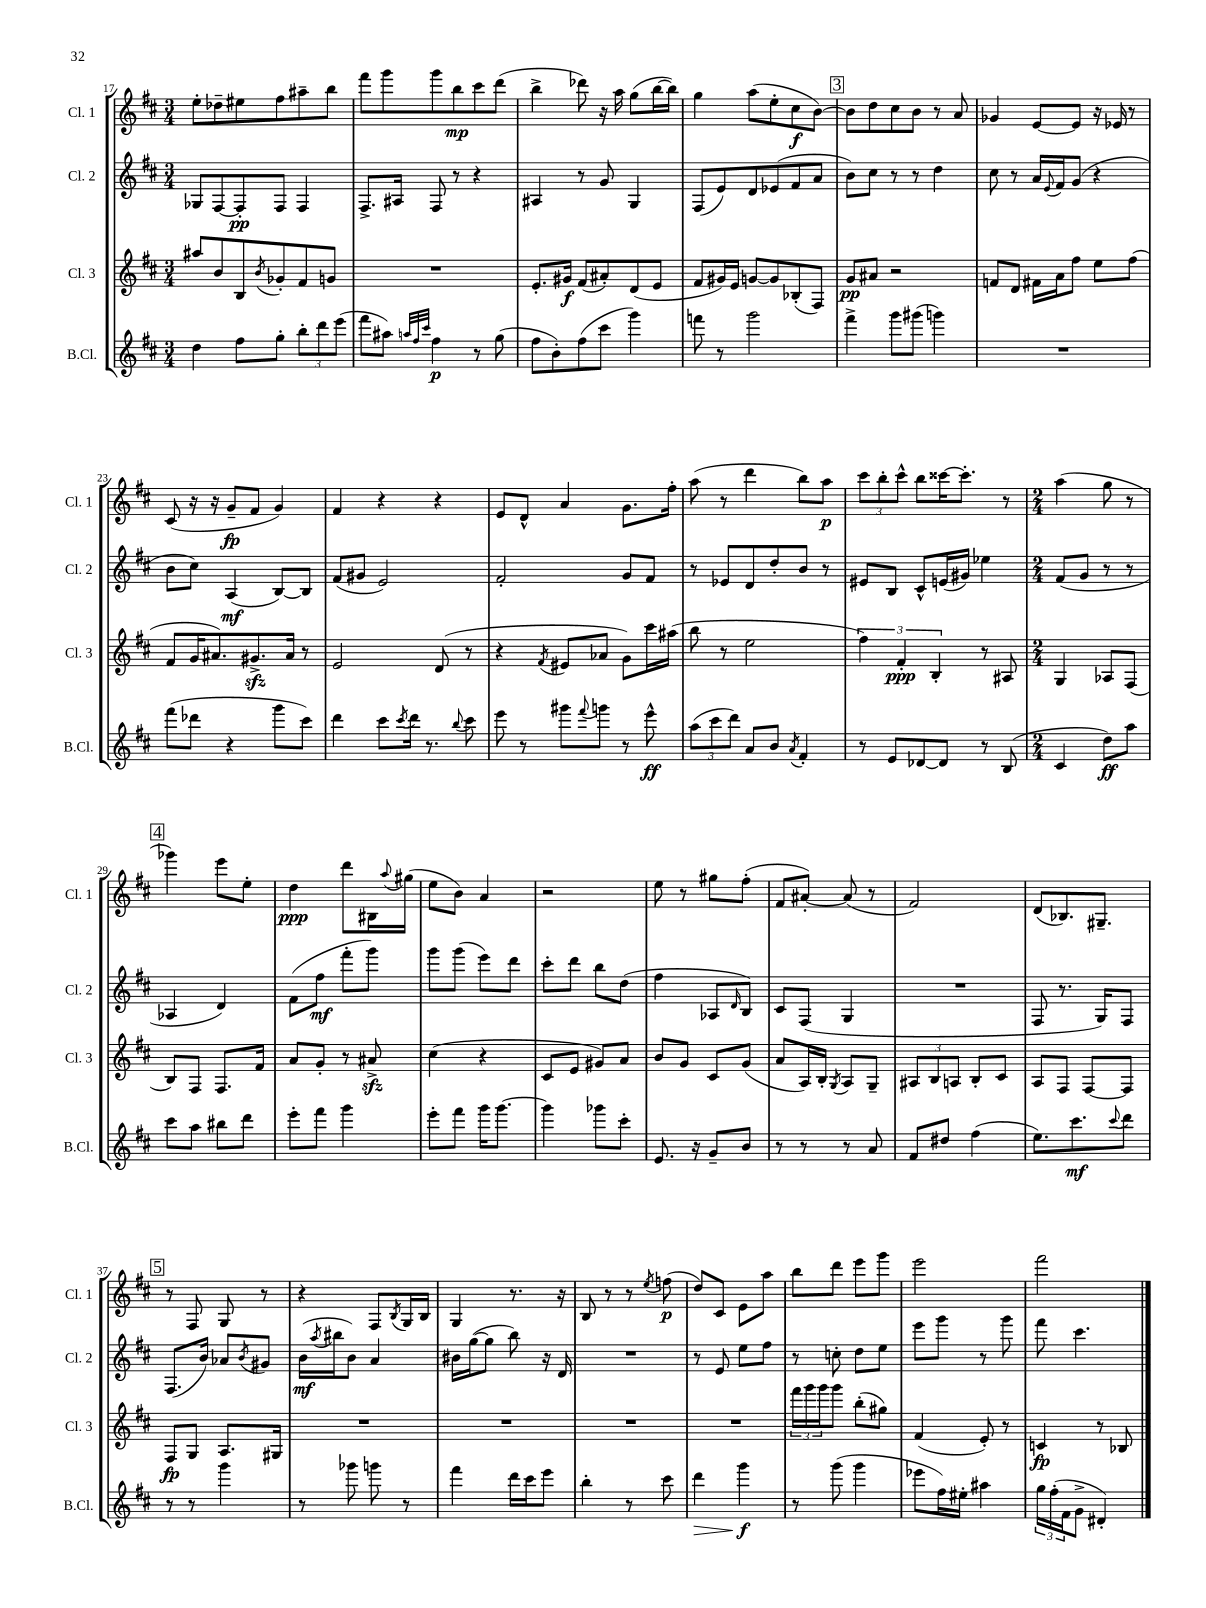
<<
\new StaffGroup <<
\new Staff = "s0" \with { instrumentName = "Cl. 1" shortInstrumentName = "Cl. 1" } {
    \clef treble \key d \major \numericTimeSignature \time 3/4
    e''8-. des''8-- eis''8 fis''8 ais''8-- b''8 |
    fis'''8 g'''8 g'''8 b''8\mp cis'''8 d'''8( |
    b''4-> des'''8) r16 a''16 g''8( b''16~ b''16) |
    g''4 a''8( e''8-. cis''8\f b'8~) |
    \mark \markup { \box "3" } b'8 d''8 cis''8 b'8 r8 a'8 |
    ges'4 e'8~ e'8 r16 ees'16 r8 |
    cis'8( r16 r16 g'8--\fp fis'8 g'4) |
    fis'4 r4 r4 |
    e'8 d'8-^ a'4 g'8. fis''16-. |
    a''8( r8 d'''4 b''8) a''8\p |
    \tuplet 3/2 { cis'''8 b''8-. cis'''8-^ } b''8 cisis'''16~ cisis'''8.-. r8 |
    \numericTimeSignature \time 2/4 a''4( g''8 r8 |
    \mark \markup { \box "4" } ges'''4) e'''8 e''8-. |
    d''4\ppp d'''8 bis16 \appoggiatura { a''8 } gis''16( |
    e''8 b'8) a'4 |
    r2 |
    e''8 r8 gis''8 fis''8-.( |
    fis'8 ais'8~-.) ais'8( r8 |
    fis'2) |
    d'8( bes8.) gis8.-- |
    \mark \markup { \box "5" } r8 fis8 g8 r8 |
    r4 fis8 \acciaccatura { b8 } g16 b16 |
    g4 r8. r16 |
    b8 r8 r8 \acciaccatura { e''8 } f''8\p( |
    d''8) cis'8 e'8 a''8 |
    b''8 d'''8 e'''8 g'''8 |
    e'''2 |
    fis'''2 \bar "|." |
}
\new Staff = "s1" \with { instrumentName = "Cl. 2" shortInstrumentName = "Cl. 2" } {
    \clef treble \key d \major \numericTimeSignature \time 3/4
    ges8 fis8~ fis8-.\pp fis8 fis4 |
    fis8.-> ais16 fis8 r8 r4 |
    ais4 r8 g'8 g4 |
    fis8( e'8) d'8 ees'8( fis'8 a'8 |
    \mark \markup { \box "3" } b'8) cis''8 r8 r8 d''4 |
    cis''8 r8 a'16 \appoggiatura { e'8 } fis'16 g'8( r4 |
    b'8 cis''8) a4\mf( b8~) b8 |
    fis'8( gis'8 e'2) |
    fis'2-. g'8 fis'8 |
    r8 ees'8 d'8 d''8-. b'8 r8 |
    eis'8 b8 cis'8-^ e'16( gis'16) ees''4 |
    \numericTimeSignature \time 2/4 fis'8( g'8 r8 r8 |
    \mark \markup { \box "4" } aes4 d'4) |
    fis'8( fis''8\mf fis'''8-. g'''8) |
    g'''8 g'''8( e'''8) d'''8 |
    cis'''8-. d'''8 b''8 d''8( |
    fis''4 aes8 \grace { d'16 } b8) |
    cis'8 fis8( g4 |
    R2 |
    fis8 r8. g16) fis8 |
    \mark \markup { \box "5" } fis8.( b'16) aes'8 \acciaccatura { b'8 } gis'8 |
    b'16\mf( \acciaccatura { a''8 } bis''16 b'8) a'4 |
    bis'16 g''16~( g''8 b''8) r16 d'16 |
    R2 |
    r8 e'8 e''8 fis''8 |
    r8 c''8-. d''8 e''8 |
    e'''8 g'''8 r8 g'''8 |
    fis'''8 cis'''4. \bar "|." |
}
\new Staff = "s2" \with { instrumentName = "Cl. 3" shortInstrumentName = "Cl. 3" } {
    \clef treble \key d \major \numericTimeSignature \time 3/4
    ais''8 b'8 b8 \acciaccatura { b'8 } ges'8-. fis'8 g'8 |
    R2. |
    e'8.-. gis'16\f fis'8( ais'8-.) d'8( e'8 |
    fis'8 gis'16) e'16 g'8~ g'8 bes8-.( fis8) |
    \mark \markup { \box "3" } g'8\pp ais'8 r2 |
    f'8 d'8 fis'16 a'16 fis''8 e''8 fis''8( |
    fis'8 g'16 ais'8.) gis'8.->\sfz ais'16 r8 |
    e'2 d'8( r8 |
    r4 \acciaccatura { fis'8 } eis'8 aes'8 g'8) cis'''16 ais''16( |
    b''8 r8 e''2 |
    \tuplet 3/2 { fis''4) fis'4-.\ppp b4-. } r8 ais8 |
    \numericTimeSignature \time 2/4 g4 aes8 fis8( |
    \mark \markup { \box "4" } b8) fis8 fis8. fis'16 |
    a'8 g'8-. r8 ais'8->\sfz |
    cis''4( r4 |
    cis'8 e'8 gis'8) a'8 |
    b'8 g'8 cis'8 g'8( |
    a'8 a16) b16-. \acciaccatura { g8 } a8 g8-- |
    \tuplet 3/2 { ais8 b8 a8 } b8-. cis'8 |
    a8 fis8 fis8~ fis8 |
    \mark \markup { \box "5" } fis8\fp g8 a8. gis16 |
    R2 |
    R2 |
    R2 |
    R2 |
    \tuplet 3/2 { fis'''16 g'''16 g'''16 } g'''8 b''8-.( gis''8) |
    fis'4( e'8-.) r8 |
    c'4\fp r8 bes8 \bar "|." |
}
\new Staff = "s3" \with { instrumentName = "B.Cl." shortInstrumentName = "B.Cl." } {
    \clef treble \key d \major \numericTimeSignature \time 3/4
    d''4 fis''8 g''8-. \tuplet 3/2 { b''8-. d'''8 e'''8( } |
    fis'''8 ais''8) \grace { a''32 fis''32 cis'''32 } fis''4\p r8 g''8( |
    fis''8 b'8-.) fis''8( cis'''8 g'''4) |
    f'''8 r8 g'''2 |
    \mark \markup { \box "3" } fis'''4-> g'''8 gis'''8( g'''4) |
    R2. |
    fis'''8( des'''8 r4 g'''8 cis'''8) |
    d'''4 cis'''8 \acciaccatura { cis'''8 } d'''16 r8. \appoggiatura { b''8 } cis'''8 |
    e'''8 r8 gis'''8 \appoggiatura { fis'''8 } g'''8 r8 e'''8-^\ff |
    \tuplet 3/2 { a''8( cis'''8 d'''8) } a'8 b'8 \acciaccatura { a'8 } fis'4-. |
    r8 e'8 des'8~ des'8 r8 b8( |
    \numericTimeSignature \time 2/4 cis'4 d''8\ff) a''8 |
    \mark \markup { \box "4" } cis'''8 a''8 bis''8 d'''8 |
    e'''8-. fis'''8 g'''4 |
    e'''8-. fis'''8 g'''16 g'''8.~ |
    g'''4 ges'''8 cis'''8-. |
    e'8. r16 g'8-- b'8 |
    r8 r8 r8 a'8 |
    fis'8 dis''8 fis''4( |
    e''8.) cis'''8.\mf \appoggiatura { cis'''8 } d'''8 |
    \mark \markup { \box "5" } r8 r8 g'''4 |
    r8 ges'''8 g'''8 r8 |
    fis'''4 d'''16 cis'''16 e'''8 |
    b''4-. r8 cis'''8 |
    d'''4\> g'''4\f\! |
    r8 g'''8( g'''4 |
    ees'''8 fis''16) eis''16-. ais''4 |
    \tuplet 3/2 { g''16 fis''16-.( fis'16 } g'8-> dis'4-.) \bar "|." |
}
>>
>>
\layout { \context { \Score currentBarNumber = #17 } }
